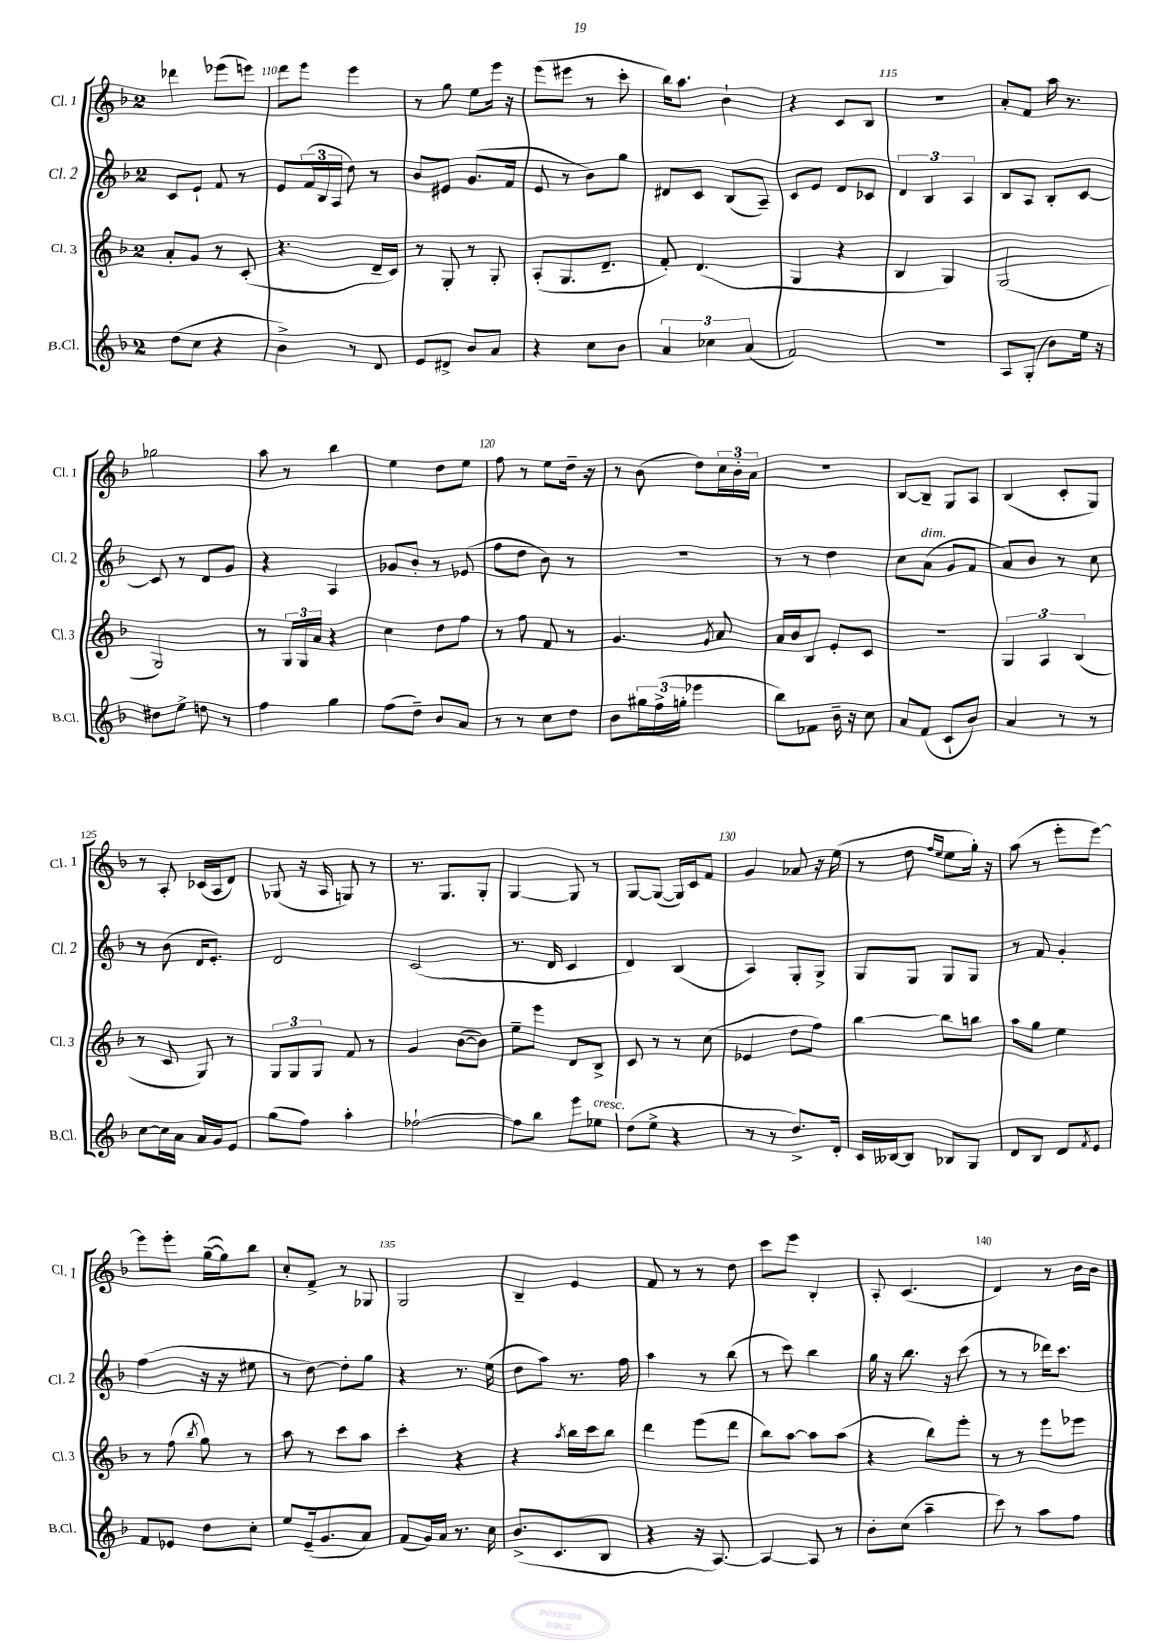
<<
\new StaffGroup <<
\new Staff = "s0" \with { instrumentName = "Cl. 1" shortInstrumentName = "Cl. 1" } {
    \clef treble \key f \major \once \override Staff.TimeSignature.style = #'single-digit \time 2/4
    des'''4 ees'''8( e'''8) |
    d'''8 e'''8 e'''4 |
    r8 g''8 e''8 e'''16 r16 |
    e'''8( eis'''8 r8 c'''8-. |
    bes''16) a''8. bes'4-! |
    r4 c'8 bes8 |
    R2 |
    a'8-. f'8 a''16 r8. |
    ges''2 |
    a''8 r8 bes''4 |
    e''4 d''8 e''8 |
    f''8 r8 e''8 d''16-- r16 |
    r8 bes'8( d''8) \tuplet 3/2 { c''16 bes'16-. a'16 } |
    r2 |
    bes8~ bes8-- g8 a8 |
    bes4( c'8-. g8) |
    r8 a8-. ces'16( a16 d'8) |
    ges8( r16 a16 g8) r8 |
    r8. g8. g8-. |
    g4~ g8 r8 |
    g8~ g8~( g16) c'16 f'8 |
    g'4 aes'8 r16 e''16( |
    r8 d''8 \grace { f''16 e''16 } e''8 g''16-.) r16 |
    a''8( r8 e'''8-. e'''8~) |
    e'''8 e'''8-. g''16~--( g''16) bes''8 |
    c''8-. f'8-> r8 ges8 |
    g2 |
    bes4-- e'4 |
    f'8 r8 r8 d''8 |
    c'''8 e'''8 bes4-. |
    a8-. c'4.( |
    d'4) r8 bes'16 bes'16 \bar "|." |
}
\new Staff = "s1" \with { instrumentName = "Cl. 2" shortInstrumentName = "Cl. 2" } {
    \clef treble \key f \major \once \override Staff.TimeSignature.style = #'single-digit \time 2/4
    c'8 e'8-! f'8 r8 |
    e'8 \tuplet 3/2 { f'16( bes16 a16 } d''8) r8 |
    bes'8 eis'8 g'8.( f'16 |
    e'8 r8 bes'8) g''8 |
    dis'8 c'8 bes8( a8--) |
    c'8 e'8 d'8 ces'8 |
    \tuplet 3/2 { d'4 bes4 a4 } |
    bes8 a8 bes8-. c'8~ |
    c'8 r8 d'8 g'8 |
    r4 a4 |
    ges'8 bes'8-. r8 ees'8( |
    f''8 d''8 bes'8) r8 |
    r2 |
    r8 r8 d''4 |
    c''8 a'8^\markup { \italic "dim." }( g'8 f'8 |
    a'8) bes'8 r8 c''8 |
    r8 bes'8( d'16 e'8.-.) |
    d'2 |
    c'2( |
    r8. d'16 c'4 |
    d'4) bes4( |
    a4) g8-. g8-> |
    g8 g8 g8 g8 |
    r8 f'8 g'4-. |
    f''4( r16 r16 eis''8 |
    r8 d''8~) d''8-. g''8 |
    r4 r8. e''16( |
    d''8 a''8) r8. f''16 |
    a''4 r8 bes''8( |
    r8 c'''8) bes''4 |
    g''16 r16 bes''8. r16 c'''8( |
    r8 r8 des'''16) c'''8. \bar "|." |
}
\new Staff = "s2" \with { instrumentName = "Cl. 3" shortInstrumentName = "Cl. 3" } {
    \clef treble \key f \major \once \override Staff.TimeSignature.style = #'single-digit \time 2/4
    a'8-. g'8 r8 c'8-.( |
    r4. d'16-- c'16) |
    r8 g8-. r8 g8-. |
    a8-.( g8. d'8.-- |
    f'8-.) d'4.( |
    g4 r4 |
    bes4 g4) |
    g2( |
    g2) |
    r8 \tuplet 3/2 { g16 g16 a'16 } r4 |
    c''4 d''8 f''8 |
    r8 f''8 f'8 r8 |
    g'4. \acciaccatura { g'8 } a'8 |
    a'16 bes'16 bes8 e'8-. c'8 |
    r2 |
    \tuplet 3/2 { g4 a4 bes4( } |
    r8 c'8 g8) r8 |
    \tuplet 3/2 { g8 g8 g8 } f'8 r8 |
    g'4 bes'8~( bes'8) |
    e''8-- e'''8 d'8 bes8-> |
    c'8 r8 r8 c''8( |
    ees'4 d''8 f''8) |
    bes''4~ bes''8 b''8 |
    a''8 g''8 e''4 |
    r8 f''8( \acciaccatura { bes''8 } g''8) r8 |
    a''8 r8 c'''8 a''8 |
    c'''4-. r4 |
    r4 \acciaccatura { a''8 } bes''16 c'''16 bes''8 |
    d'''4 e'''8( d'''8 |
    bes''8) a''8~ a''8 a''8( |
    r4 bes''8) e'''8-. |
    r8 r8 e'''8 ees'''8 \bar "|." |
}
\new Staff = "s3" \with { instrumentName = "B.Cl." shortInstrumentName = "B.Cl." } {
    \clef treble \key f \major \once \override Staff.TimeSignature.style = #'single-digit \time 2/4
    d''8( c''8 r4 |
    bes'4->) r8 d'8 |
    e'8 dis'8-> bes'8 a'8 |
    r4 c''8 bes'8 |
    \tuplet 3/2 { a'4 ces''4 a'4( } |
    f'2) |
    r2 |
    a8 g8-.( bes'8) e''16 r16 |
    dis''8 e''8-> d''8 r8 |
    f''4 g''4 |
    f''8( d''8--) bes'8 a'8 |
    r8 r8 c''8 d''8 |
    bes'8 \tuplet 3/2 { gis''16 f''16->( g''16-. } ees'''4 |
    bes''8) fes'8 bes'16-- r16 c''8 |
    a'8 f'8( c'8-! bes'8) |
    a'4 r8 r8 |
    c''8~ c''16 a'16 a'16 g'16 e'8 |
    g''8( f''8) a''4-. |
    fes''2~-! |
    fes''8 bes''8 e'''8 ees''8^\markup { \italic "cresc." } |
    d''8( e''8-> r4 |
    r8 r8 d''8.->) d'16-. |
    c'16 beses16~ beses8 bes8 g8 |
    d'8 bes8 d'8 \acciaccatura { f'8 } e'8 |
    f'8 ees'8 d''8 c''8-. |
    e''8 e'16--( g'8. a'8) |
    f'8( g'16) a'16 r8. c''16 |
    bes'8.->( c'8. bes8 |
    r4 r16 a8.~) |
    a4~ a8 r8 |
    bes'8-. c''8( a''4-- |
    c'''8) r8 a''8 f''8 \bar "|." |
}
>>
>>
\layout { \context { \Score currentBarNumber = #109 \override BarNumber.break-visibility = ##(#f #t #t) barNumberVisibility = #(every-nth-bar-number-visible 5) } }
